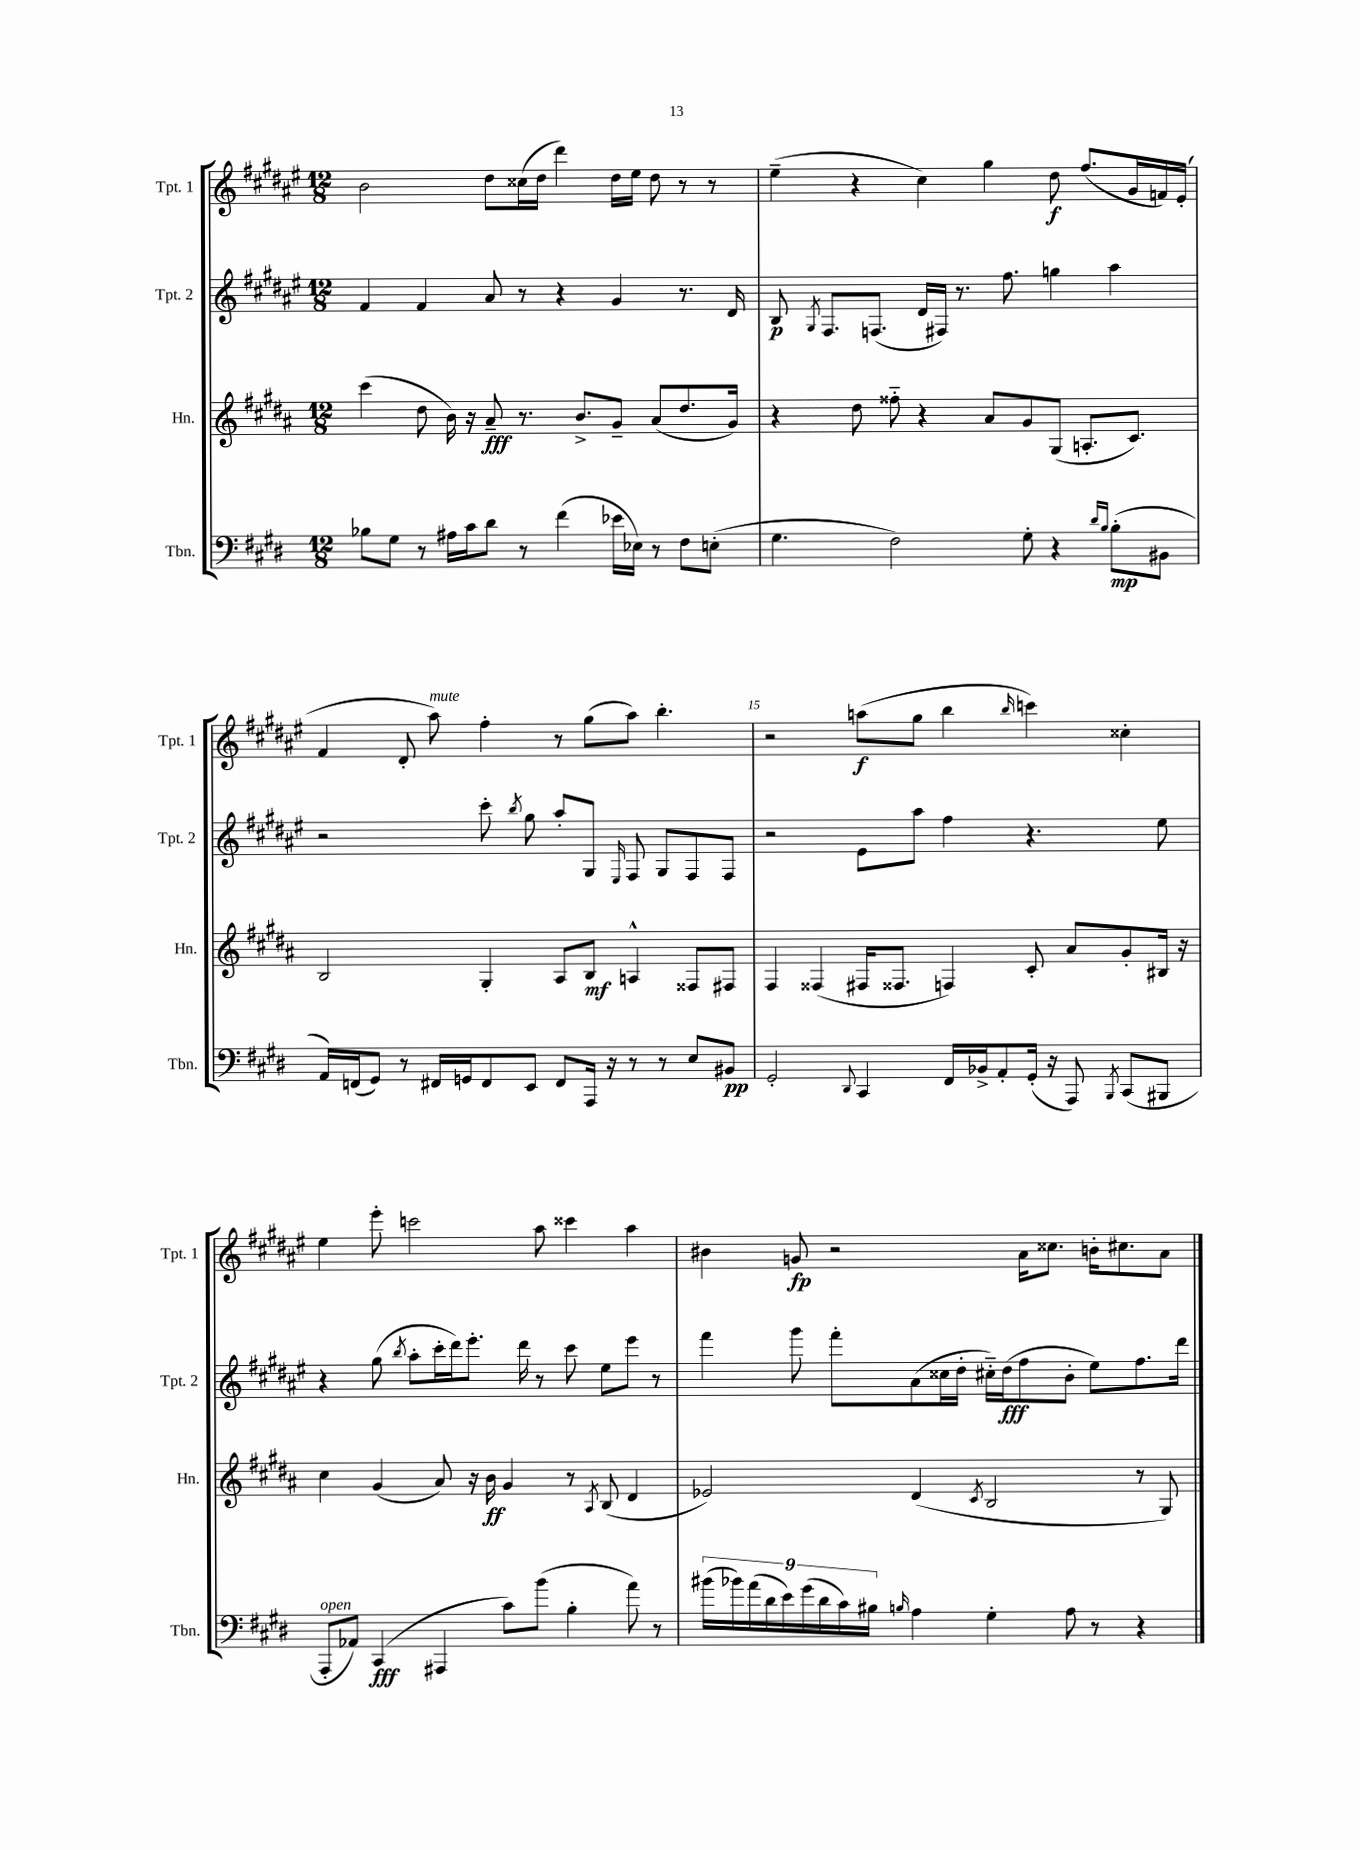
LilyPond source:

<<
\new StaffGroup <<
\new Staff = "s0" \with { instrumentName = "Tpt. 1" shortInstrumentName = "Tpt. 1" } {
    \clef treble \key fis \major \numericTimeSignature \time 12/8
    \autoBeamOff b'2 dis''8[ cisis''16( dis''16] dis'''4) dis''16[ eis''16] dis''8 r8 r8 |
    eis''4--( r4 cis''4) gis''4 dis''8\f fis''8.[( gis'16 f'16) eis'16]-.( |
    fis'4 dis'8-. ais''8^\markup { \italic "mute" }) fis''4-. r8 gis''8[( ais''8]) b''4.-. |
    r2 a''8[\f( gis''8] b''4 \grace { b''16 } c'''4) cisis''4-. |
    eis''4 eis'''8-. c'''2 ais''8 cisis'''4 ais''4 |
    bis'4 g'8\fp r2 ais'16[ cisis''8.] b'16[-. cis''8. ais'8] \bar "|." |
}
\new Staff = "s1" \with { instrumentName = "Tpt. 2" shortInstrumentName = "Tpt. 2" } {
    \clef treble \key fis \major \numericTimeSignature \time 12/8
    \autoBeamOff fis'4 fis'4 ais'8 r8 r4 gis'4 r8. dis'16 |
    b8\p \acciaccatura { gis8 } fis8.[ f8.]( dis'16[ fis16]) r8. fis''8. g''4 ais''4 |
    r2 cis'''8-. \acciaccatura { b''8 } gis''8 ais''8[-. gis8] \grace { eis16 } fis8 gis8[ fis8 fis8] |
    r2 eis'8[ ais''8] fis''4 r4. eis''8 |
    r4 gis''8( \acciaccatura { b''8 } ais''8[-. cis'''16-. dis'''16) eis'''8.]-. dis'''16 r8 cis'''8 eis''8[ eis'''8] r8 |
    fis'''4 gis'''8 fis'''8[-. ais'8( cisis''16 dis''16]-. cis''16[-_) dis''16\fff( fis''8 b'8]-. eis''8[) fis''8. dis'''16] \bar "|." |
}
\new Staff = "s2" \with { instrumentName = "Hn." shortInstrumentName = "Hn." } {
    \clef treble \key b \major \numericTimeSignature \time 12/8
    \autoBeamOff cis'''4( dis''8 b'16) r16 ais'8--\fff r8. b'8.[-> gis'8]-- ais'8[( dis''8. gis'16]) |
    r4 dis''8 fisis''8-_ r4 ais'8[ gis'8 gis8]( a8.[-. cis'8.]) |
    b2 gis4-. ais8[ b8]\mf a4-^ fisis8[ fis8] |
    fis4 fisis4( fis16[ fisis8.] f4) cis'8-. ais'8[ gis'8-. bis16] r16 |
    cis''4 gis'4( ais'8) r16 b'16\ff gis'4 r8 \acciaccatura { ais8 } b8( dis'4 |
    ees'2) dis'4( \acciaccatura { cis'8 } b2 r8 gis8) \bar "|." |
}
\new Staff = "s3" \with { instrumentName = "Tbn." shortInstrumentName = "Tbn." } {
    \clef bass \key e \major \numericTimeSignature \time 12/8
    \autoBeamOff bes8[ gis8] r8 ais16[ cis'16 dis'8] r8 fis'4( ees'16[ ees16]) r8 fis8[ e8]-.( |
    gis4. fis2) gis8-. r4 \grace { dis'16[ b16] } b8[-.\mp( bis,8] |
    a,16[) f,16( gis,8]) r8 fis,16[ g,16 fis,8 e,8] fis,8[ a,,16] r16 r8 r8 e8[ bis,8]\pp |
    gis,2-. \appoggiatura { dis,8 } cis,4 fis,16[ bes,16-> a,8-. gis,16]-.( r16 a,,8) \acciaccatura { b,,8 } cis,8[( bis,,8] |
    a,,8[-.^\markup { \italic "open" } aes,8]) cis,4\fff( ais,,4 cis'8[) b'8]( b4-. a'8) r8 |
    \tuplet 9/8 { bis'16[( bes'16) a'16( dis'16 e'16) gis'16( dis'16 cis'16) bis16] } \grace { b16 } a4 gis4-. a8 r8 r4 \bar "|." |
}
>>
>>
\layout { \context { \Score currentBarNumber = #12 \override BarNumber.break-visibility = ##(#f #t #t) barNumberVisibility = #(every-nth-bar-number-visible 5) } }
